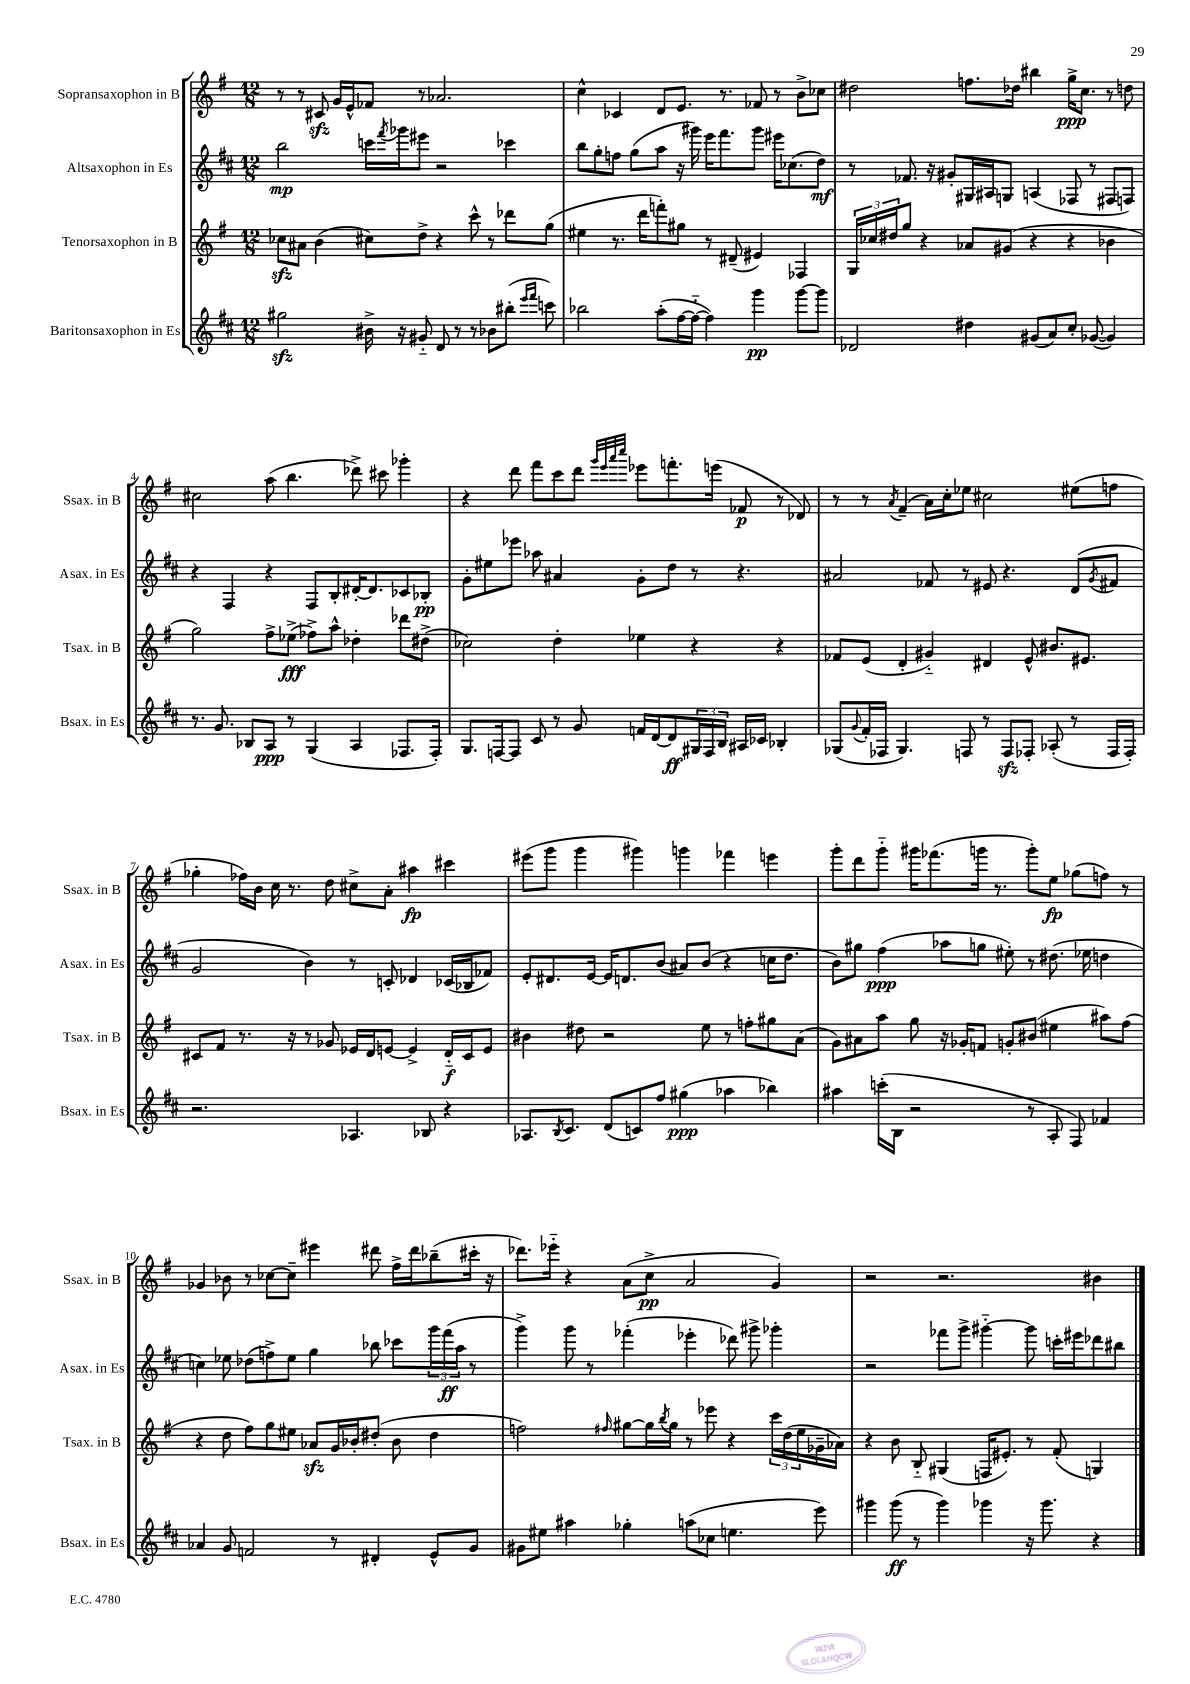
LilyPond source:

<<
\new StaffGroup <<
\new Staff = "s0" \with { instrumentName = "Sopransaxophon in B" shortInstrumentName = "Ssax. in B" } {
    \clef treble \key g \major \numericTimeSignature \time 12/8
    r8 r8 cis'8\sfz g'16 e'16-^ fes'8 r8 aes'2. |
    c''4-^ ces'4 d'8 e'8. r8. fes'8 r8 b'8-> ces''8 |
    dis''2 f''8. des''16 bis''4 g''16->\ppp c''8. r8 d''8 |
    cis''2 a''8( b''4. des'''8->) cis'''8 ges'''4-. |
    r4 d'''8 fis'''8 c'''8 d'''8 \grace { g'''32 e'''32 a'''32 c''''32 } ees'''8 f'''8.-. e'''16( fes'8\p r8 des'8) |
    r8 r8 \acciaccatura { a'8 } fis'4--( a'16) c''16-. ees''8 cis''2 eis''8( f''8 |
    ges''4-. fes''16) b'16 c''16 r8. d''8 cis''8-> a'8-. ais''4\fp cis'''4 |
    eis'''8( g'''8 g'''4 gis'''4) g'''4 fes'''4 e'''4 |
    g'''8-. d'''8 g'''8-_ gis'''16 fes'''8.( g'''16 r8. g'''8-.) e''8\fp ges''8( f''8) r8 |
    ges'4 bes'8 r8 ces''8~ ces''8-- eis'''4 dis'''8 fis''16-> dis'''16 bes''8--( cis'''16-. r16 |
    des'''8.) ees'''16-_ r4 a'8( c''8->\pp a'2 g'4) |
    r2 r2. bis'4 \bar "|." |
}
\new Staff = "s1" \with { instrumentName = "Altsaxophon in Es" shortInstrumentName = "Asax. in Es" } {
    \clef treble \key d \major \numericTimeSignature \time 12/8
    b''2\mp c'''16 \acciaccatura { fis'''8 } ges'''16 eis'''8 r2 ces'''4 |
    b''8 g''8-. f''8 g''8( a''8 r16 gis'''16) e'''16 fis'''8. gis'''8 eis'''16 ces''8.( d''8\mf) |
    r8 fes'8. r16 gis'8-. gis16 ais16 g8 a4( fes8 r8 fis8 f8) |
    r4 fis4 r4 fis8 b8-. dis'16~-. dis'8. ces'8 bes8-.\pp |
    g'8-. eis''8 ees'''8 aes''8 ais'4 g'8-. d''8 r8 r4. |
    ais'2 fes'8 r8 eis'8 r4. d'8( \acciaccatura { g'8 } fis'8 |
    g'2 b'4) r8 c'8-. des'4 ces'16( bes16 fes'8) |
    e'8-. dis'8. e'16~ e'16 d'8. b'8( ais'8) b'8( r4 c''16 d''8. |
    b'8) gis''8 fis''4\ppp( aes''8 g''8 eis''8-.) r8 dis''8.( ees''16 d''4 |
    c''4) ees''8 des''8( f''8->) ees''8 g''4 bes''8 ces'''8 \tuplet 3/2 { g'''16 fis'''16\ff( a''16 } r8 |
    g'''4->) g'''8 r8 fes'''4-.( ees'''4-. des'''8) gis'''8-> ges'''4-. |
    r2 fes'''8 g'''8-> gis'''4~-_ gis'''8 c'''16-. eis'''16 des'''8 bis''8 \bar "|." |
}
\new Staff = "s2" \with { instrumentName = "Tenorsaxophon in B" shortInstrumentName = "Tsax. in B" } {
    \clef treble \key g \major \numericTimeSignature \time 12/8
    ces''8\sfz ais'8 b'4( cis''8) d''8-> r4 c'''8-^ r8 des'''8 g''8( |
    eis''4 r8. d'''16 f'''8-.) gis''8 r8 dis'8--( eis'4) fes4 |
    \tuplet 3/2 { g16 ces''16 dis''16 } g''8 r4 aes'8 gis'8( r4 r4 bes'4 |
    g''2) fis''8-> ees''8->\fff( fes''8->) a''8-^ des''4-. des'''8 dis''8->( |
    ces''2) d''4-. ees''4 r4 r4 |
    fes'8 e'8( d'4-. gis'4-_) dis'4 e'8-^ bis'8. eis'8. |
    cis'8 fis'8 r8. r16 r8 ges'8 ees'16 d'16 e'8~ e'4-> d'16-_\f cis'16 e'8 |
    bis'4 dis''8 r2 e''8 r8 f''8-. gis''8 a'8( |
    g'8) ais'8 a''8 g''8 r16 ges'16-. f'8 g'8-. bis'8( eis''4 ais''8) fis''8( |
    r4 d''8 fis''8) g''8 eis''8 aes'8\sfz g'16 bes'16-. dis''8-.( bes'8 dis''4 |
    f''2) \grace { fis''16 } gis''8~ gis''16 \acciaccatura { b''8 } gis''16 r8 ees'''8 r4 \tuplet 3/2 { c'''16 d''16( e''16 } ges'16-- aes'16) |
    r4 b'8 b8-_ gis4( f16 eis'8.-.) r8 fis'8-.( g4) \bar "|." |
}
\new Staff = "s3" \with { instrumentName = "Baritonsaxophon in Es" shortInstrumentName = "Bsax. in Es" } {
    \clef treble \key d \major \numericTimeSignature \time 12/8
    gis''2\sfz bis'16-> r16 gis'8-_ d'8 r8 r8 bes'8 bis''8-.( \grace { e'''16 fis'''16 } c'''8) |
    bes''2 a''8-.( fis''16~ fis''16~-_ fis''4) g'''4\pp g'''8~ g'''8 |
    des'2 dis''4 gis'8( a'8) cis''8-. ges'8~( ges'4) |
    r8. g'8. bes8 a8\ppp r8 g4( a4 fes8. fes16-.) |
    g8. f16~ f8 cis'8 r8 g'8 f'16 d'16~ d'8\ff \tuplet 3/2 { gis16 f16 b16 } ais16 ces'16 bes4-. |
    ges8( \appoggiatura { g'8 } fis'16-. fes16 ges4.) f8 r8 f8\sfz fes8-. aes8-.( r8 fes16 fes16-.) |
    r2. aes4. bes8 r4 |
    aes8. \acciaccatura { b8 } cis'8. d'8( c'8) fis''8 gis''4\ppp( aes''4 bes''4) |
    ais''4 c'''16-.( b16 r2 r8 a8-. fis8) fes'4 |
    aes'4 g'8 f'2 r8 dis'4-. e'8-^ g'8 |
    gis'8 eis''8 ais''4 ges''4-. a''8( ces''8 e''4. e'''8) |
    gis'''4 gis'''8\ff( r8 gis'''4) ges'''4 r16 ges'''8. r4 \bar "|." |
}
>>
>>
